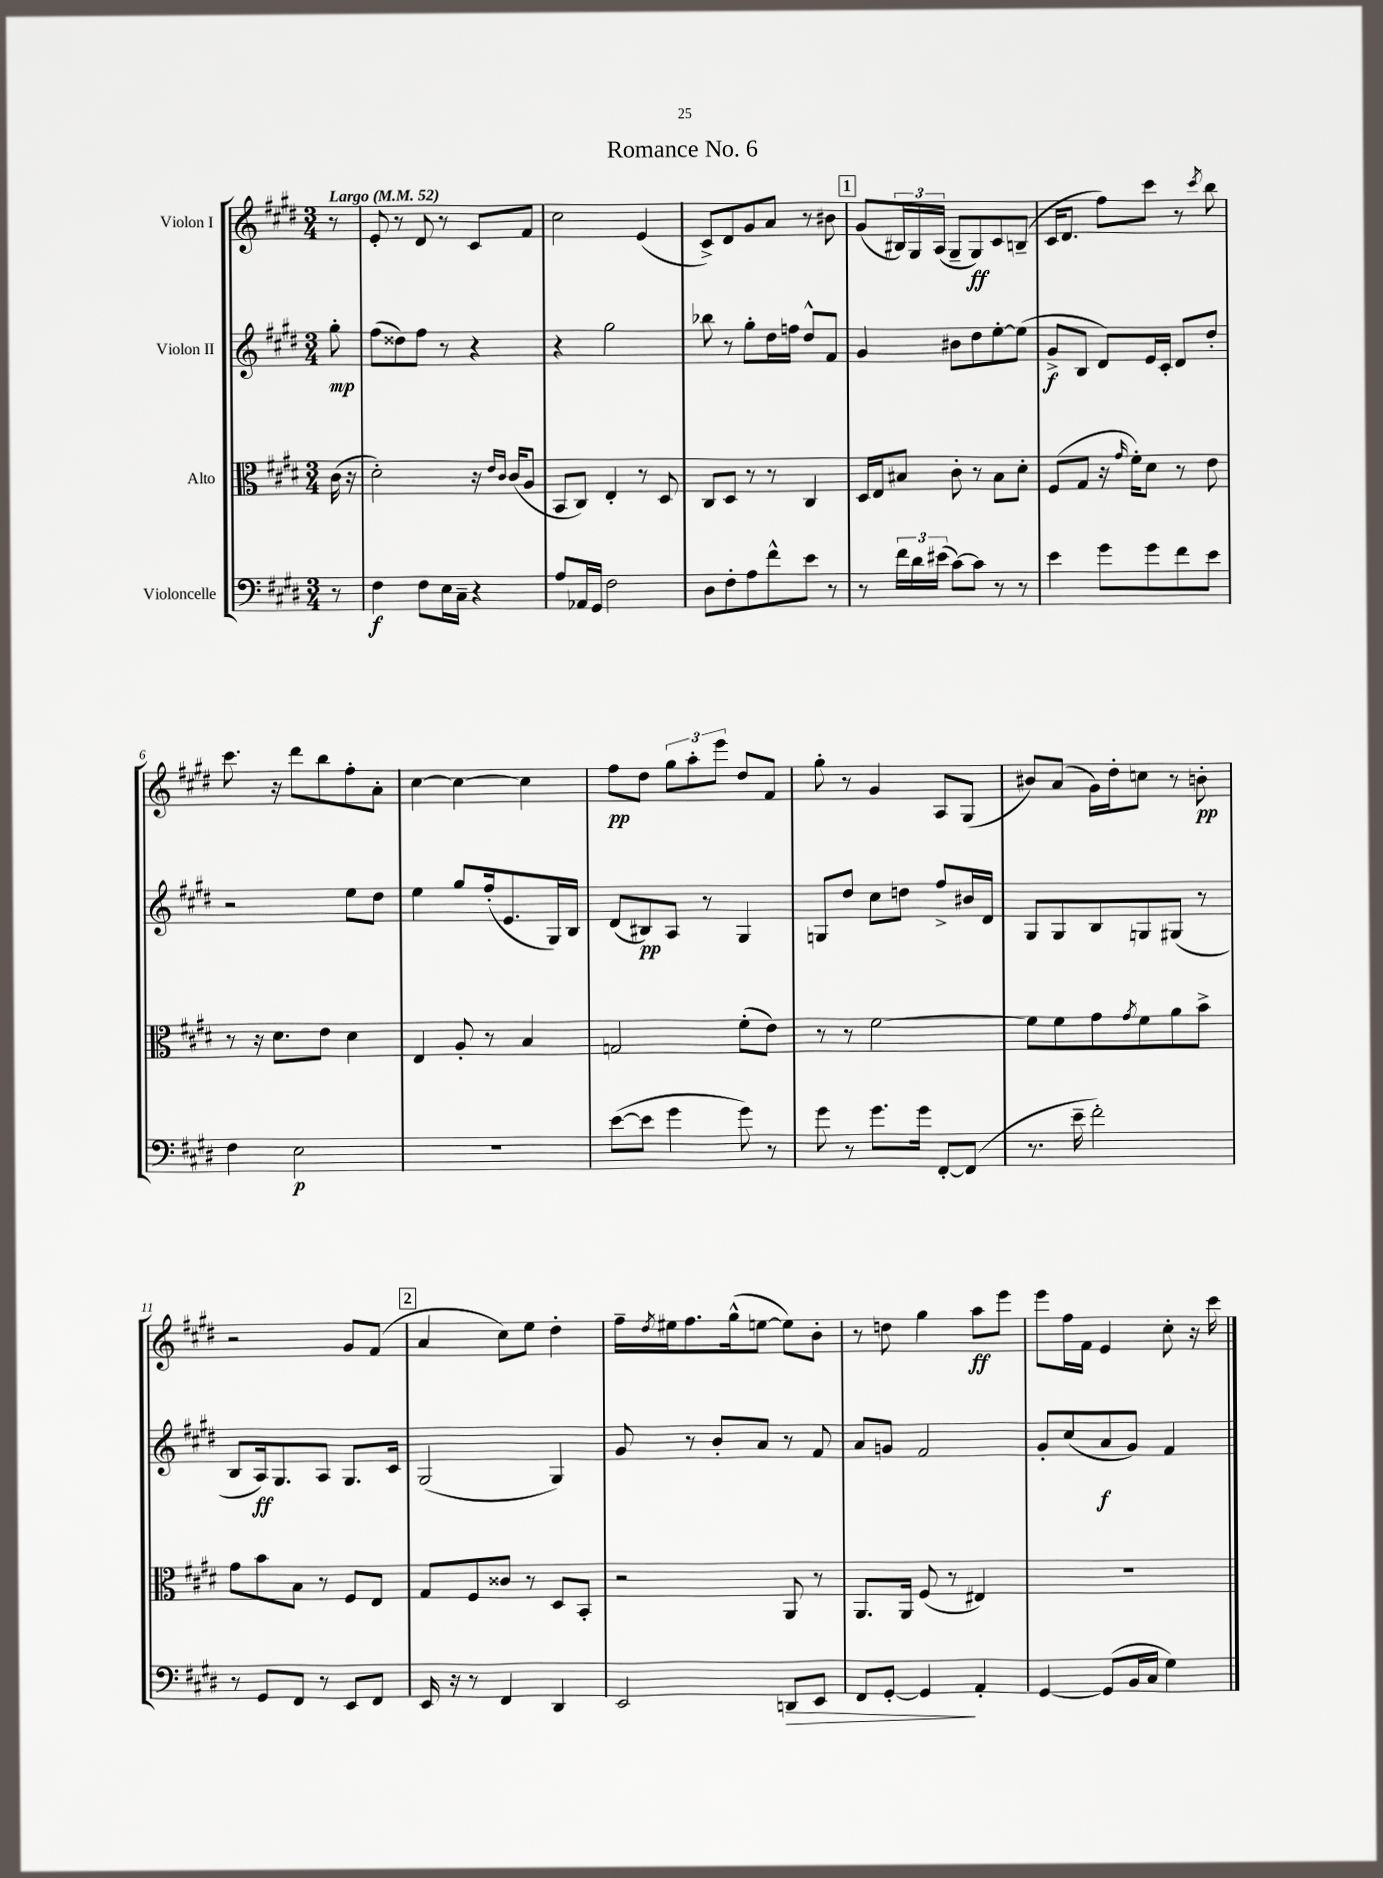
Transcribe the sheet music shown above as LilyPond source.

\header { title = "Romance No. 6" }
<<
\new StaffGroup <<
\new Staff = "s0" \with { instrumentName = "Violon I" } {
    \clef treble \key e \major \numericTimeSignature \time 3/4 \partial 8 \tempo "Largo" 4 = 52
    r8 |
    e'8-. r8 dis'8 r8 cis'8 fis'8 |
    cis''2 e'4( |
    cis'8->) dis'8 gis'8 a'8 r8 bis'8 |
    \mark \markup { \box "1" } gis'8( \tuplet 3/2 { bis16) gis16 a16( } gis8-- gis8\ff) cis'8 b8--( |
    cis'16 dis'8. fis''8) cis'''8 r8 \acciaccatura { cis'''8 } b''8 |
    cis'''8. r16 dis'''8 b''8 fis''8-. a'8-. |
    cis''4~ cis''4~ cis''4 |
    fis''8\pp dis''8 \tuplet 3/2 { gis''8 a''8-. e'''8 } dis''8 fis'8 |
    gis''8-. r8 gis'4 a8 gis8( |
    bis'8) a'8( gis'16) dis''16-. c''8 r8 b'8-.\pp |
    r2 gis'8 fis'8( |
    \mark \markup { \box "2" } a'4 cis''8) e''8 dis''4-. |
    fis''16-- \acciaccatura { dis''8 } eis''16 fis''8. gis''16-^( e''8~ e''8) b'8-. |
    r8 d''8 gis''4 a''8\ff e'''8 |
    e'''8 fis''16 fis'16 e'4 cis''8-. r16 cis'''16 \bar "|." |
}
\new Staff = "s1" \with { instrumentName = "Violon II" } {
    \clef treble \key e \major \numericTimeSignature \time 3/4 \partial 8
    gis''8-.\mp |
    fis''8( disis''8) fis''8 r8 r4 |
    r4 gis''2 |
    bes''8 r8 gis''8-. dis''16 f''16 dis''8-^ fis'8 |
    \mark \markup { \box "1" } gis'4 bis'8 dis''8 e''8~-. e''8( |
    gis'8->\f b8 dis'8) e'16 cis'16-. dis'8 dis''8-. |
    r2 e''8 dis''8 |
    e''4 gis''8 fis''16-.( e'8. gis16) b16 |
    dis'8( bis8\pp) a8 r8 gis4 |
    g8 dis''8 cis''8 d''8 fis''8-> bis'16 dis'16 |
    gis8 gis8 b8 g8 gis8( r8 |
    b8 a16\ff) gis8. a8 gis8. cis'16 |
    \mark \markup { \box "2" } gis2( gis4) |
    gis'8 r8 b'8-. a'8 r8 fis'8 |
    a'8 g'8 fis'2 |
    gis'8-. cis''8( a'8\f gis'8) fis'4 \bar "|." |
}
\new Staff = "s2" \with { instrumentName = "Alto" } {
    \clef alto \key e \major \numericTimeSignature \time 3/4 \partial 8
    cis'16( r16 |
    dis'2-.) r16 \grace { e'16 cis'16 } cis'16( a8 |
    b,8 cis8) e4-. r8 dis8 |
    cis8 dis8 r8 r8 cis4 |
    \mark \markup { \box "1" } dis16 e16 bis8 cis'8-. r8 bis8 dis'8-. |
    fis8( gis8 r16 \grace { gis'16 } fis'16-.) dis'8 r8 e'8 |
    r8 r16 dis'8. e'8 dis'4 |
    e4 a8-. r8 b4 |
    g2 fis'8-.( e'8) |
    r8 r8 fis'2~ |
    fis'8 fis'8 gis'8 \acciaccatura { gis'8 } fis'8 a'8 b'8-> |
    gis'8 b'8 b8 r8 fis8 e8 |
    \mark \markup { \box "2" } gis8 fis8 cisis'8 r8 dis8 b,8-. |
    r2 a,8 r8 |
    a,8. a,16 fis8( r8 eis4) |
    R2. \bar "|." |
}
\new Staff = "s3" \with { instrumentName = "Violoncelle" } {
    \clef bass \key e \major \numericTimeSignature \time 3/4 \partial 8
    r8 |
    fis4\f fis8 e16 cis16-- r4 |
    a8 aes,16 gis,16 fis2 |
    dis8 fis8-. a8 fis'8-^ e'8 r8 |
    \mark \markup { \box "1" } r8 \tuplet 3/2 { fis'16 dis'16 eis'16( } cis'8~) cis'8 r8 r8 |
    e'4 gis'8 gis'8 fis'8 e'8 |
    fis4 e2\p |
    R2. |
    e'8~( e'8 gis'4 gis'8) r8 |
    gis'8 r8 gis'8. gis'16 fis,8~-. fis,8( |
    r8. e'16-- fis'2-.) |
    r8 gis,8 fis,8 r8 e,8 fis,8 |
    \mark \markup { \box "2" } e,16 r16 r8 fis,4 dis,4 |
    e,2 d,8\> e,8 |
    fis,8 gis,8~-. gis,4\! a,4-. |
    gis,4~ gis,8( b,16 cis16 gis4) \bar "|." |
}
>>
>>
